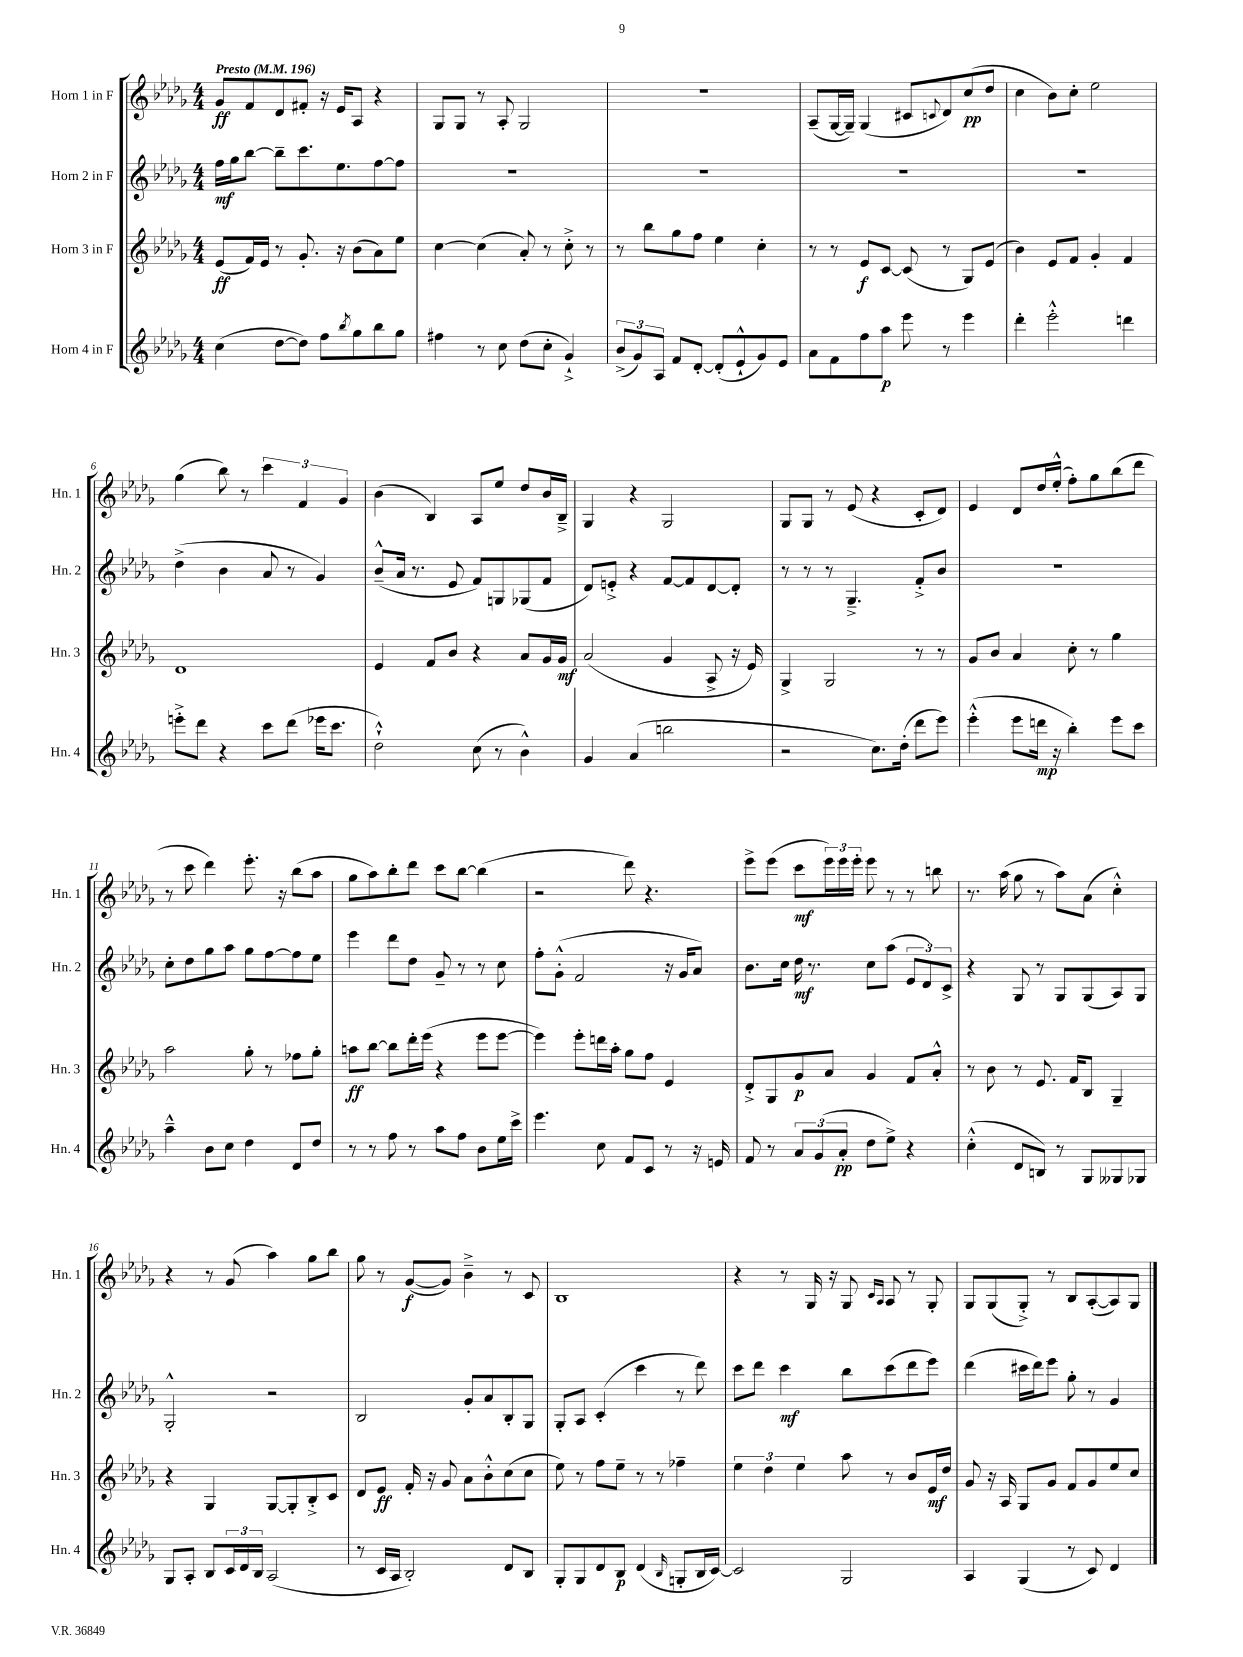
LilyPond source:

<<
\new StaffGroup <<
\new Staff = "s0" \with { instrumentName = "Horn 1 in F" shortInstrumentName = "Hn. 1" } {
    \clef treble \key des \major \numericTimeSignature \time 4/4 \tempo "Presto" 4 = 196
    ges'8\ff f'8 des'8 fis'8-. r16 ees'16 aes8 r4 |
    ges8 ges8 r8 aes8-. ges2 |
    R1 |
    aes8--( ges16~ ges16--) ges4( cis'8 \appoggiatura { c'8 } des'8) c''8\pp( des''8 |
    c''4 bes'8) c''8-. ees''2 |
    ges''4( bes''8) r8 \tuplet 3/2 { c'''4 f'4 ges'4 } |
    bes'4( bes4) aes8 ees''8 des''8 bes'16 bes16---> |
    ges4 r4 ges2 |
    ges8 ges8 r8 ees'8( r4 c'8-. des'8) |
    ees'4 des'8 des''16 ees''16-.-^( f''8-.) ges''8 bes''8( des'''8 |
    r8 c'''8 des'''4) ees'''8.-. r16 bes''8( aes''8 |
    ges''8 aes''8) bes''8-. des'''8 c'''8 bes''8~ bes''4( |
    r2 des'''8) r4. |
    ees'''8-> ees'''8( c'''8\mf \tuplet 3/2 { ees'''16) ees'''16 ees'''16-. } ees'''8 r8 r8 b''8 |
    r8. aes''16( ges''8 r8 aes''8) aes'8( c''4-.-^) |
    r4 r8 ges'8( aes''4) ges''8 bes''8 |
    ges''8 r8 ges'8~\f( ges'8) bes'4---> r8 c'8 |
    bes1 |
    r4 r8 ges16 r16 ges8 \grace { c'16 aes16 } aes8 r8 ges8-. |
    ges8 ges8( ges8-.->) r8 bes8 aes8~-.( aes8) ges8 \bar "|." |
}
\new Staff = "s1" \with { instrumentName = "Horn 2 in F" shortInstrumentName = "Hn. 2" } {
    \clef treble \key des \major \numericTimeSignature \time 4/4
    f''16\mf ges''16 bes''8~ bes''8-- c'''8. ees''8. f''8~ f''8 |
    R1 |
    R1 |
    R1 |
    R1 |
    des''4->( bes'4 aes'8 r8 ges'4) |
    bes'8---^( aes'16 r8. ees'8 f'8) g8 ges8( f'8 |
    des'8) e'8-.-> r4 f'8~ f'8 des'8~ des'8-. |
    r8 r8 r8 ges4.---> f'8-.-> bes'8 |
    R1 |
    c''8-. des''8 ges''8 aes''8 ges''8 f''8~ f''8 ees''8 |
    ees'''4 des'''8 des''8 ges'8-- r8 r8 c''8 |
    f''8-. ges'8-.-^( f'2 r16 ges'16 aes'8) |
    bes'8. c''16 des''16\mf r8. c''8 aes''8( \tuplet 3/2 { ees'8 des'8) c'8-> } |
    r4 ges8 r8 ges8 ges8( aes8) ges8 |
    ges2-.-^ r2 |
    bes2 ges'8-. aes'8 bes8-. ges8 |
    ges8-. aes8 c'4-.( c'''4 r8 des'''8) |
    c'''8 des'''8 c'''4\mf bes''8 c'''8( des'''8 ees'''8) |
    des'''4( cis'''16 des'''16) ees'''8 ges''8-. r8 ges'4 \bar "|." |
}
\new Staff = "s2" \with { instrumentName = "Horn 3 in F" shortInstrumentName = "Hn. 3" } {
    \clef treble \key des \major \numericTimeSignature \time 4/4
    ees'8\ff( f'16) ees'16 r8 ges'8.-. r16 bes'8( aes'8) ees''8 |
    c''4~ c''4( aes'8-.) r8 c''8-.-> r8 |
    r8 bes''8 ges''8 f''8 ees''4 c''4-. |
    r8 r8 ees'8\f c'8~ c'8( r8 ges8) ees'8( |
    bes'4) ees'8 f'8 ges'4-. f'4 |
    des'1 |
    ees'4 f'8 bes'8 r4 aes'8 ges'16 ges'16\mf |
    aes'2( ges'4 aes8-> r16 ees'16) |
    ges4-> ges2 r8 r8 |
    ges'8 bes'8 aes'4 c''8-. r8 ges''4 |
    aes''2 ges''8-. r8 fes''8 ges''8-. |
    a''8\ff bes''8~ bes''8 des'''16-. ees'''16( r4 ees'''8 ees'''8~ |
    ees'''4) ees'''8-. d'''16 aes''16-. ges''8 f''8 ees'4 |
    des'8-.-> ges8 ges'8\p aes'8 ges'4 f'8 aes'8-.-^ |
    r8 bes'8 r8 ees'8. f'16 bes8 ges4-- |
    r4 ges4 ges8~ ges8-. bes8-.-> c'8 |
    des'8 ees'8\ff f'16-. r16 ges'8 aes'8 bes'8-.-^ c''8( c''8 |
    ees''8) r8 f''8 ees''8-- r8 r8 fes''4-- |
    \tuplet 3/2 { ees''4 des''4 ees''4 } aes''8 r8 bes'8 ees'16\mf des''16 |
    ges'8 r16 aes16 ges8 ges'8 f'8 ges'8 ees''8 c''8 \bar "|." |
}
\new Staff = "s3" \with { instrumentName = "Horn 4 in F" shortInstrumentName = "Hn. 4" } {
    \clef treble \key des \major \numericTimeSignature \time 4/4
    c''4( des''8~ des''8) f''8 \acciaccatura { bes''8 } ges''8 bes''8 ges''8 |
    fis''4 r8 c''8 des''8( c''8-. ges'4-!->) |
    \tuplet 3/2 { bes'8->( ges'8) aes8 } f'8 des'8~-. des'8-.( ees'8-!-^ ges'8) ees'8 |
    aes'8 f'8 f''8 aes''8\p ees'''8 r8 ees'''4 |
    des'''4-. ees'''2-.-^ d'''4 |
    e'''8-.-> des'''8 r4 c'''8 des'''8( ees'''16 c'''8. |
    des''2-!-^) c''8( r8 bes'4-^) |
    ges'4 aes'4( b''2 |
    r2 c''8.) des''16-.( des'''8 ees'''8) |
    ees'''4-.-^( ees'''8 d'''16\mp r16 bes''4-.) ees'''8 c'''8 |
    aes''4---^ bes'8 c''8 des''4 des'8 des''8 |
    r8 r8 f''8 r8 aes''8 f''8 bes'8 ees''16 c'''16-> |
    ees'''4. c''8 f'8 c'8 r8 r16 e'16 |
    f'8 r8 \tuplet 3/2 { aes'8 ges'8( aes'8-.\pp } des''8 ees''8->) r4 |
    c''4-.-^( des'8 b8) r8 ges8 geses8 ges8 |
    ges8 aes8-. bes8 \tuplet 3/2 { c'16 des'16 bes16 } aes2( |
    r8 c'16 aes16 bes2-.) des'8 bes8 |
    ges8-. ges8 des'8 bes8\p des'4( \grace { bes16 } g8-. bes16 c'16~) |
    c'2 ges2 |
    aes4 ges4( r8 c'8) des'4 \bar "|." |
}
>>
>>
